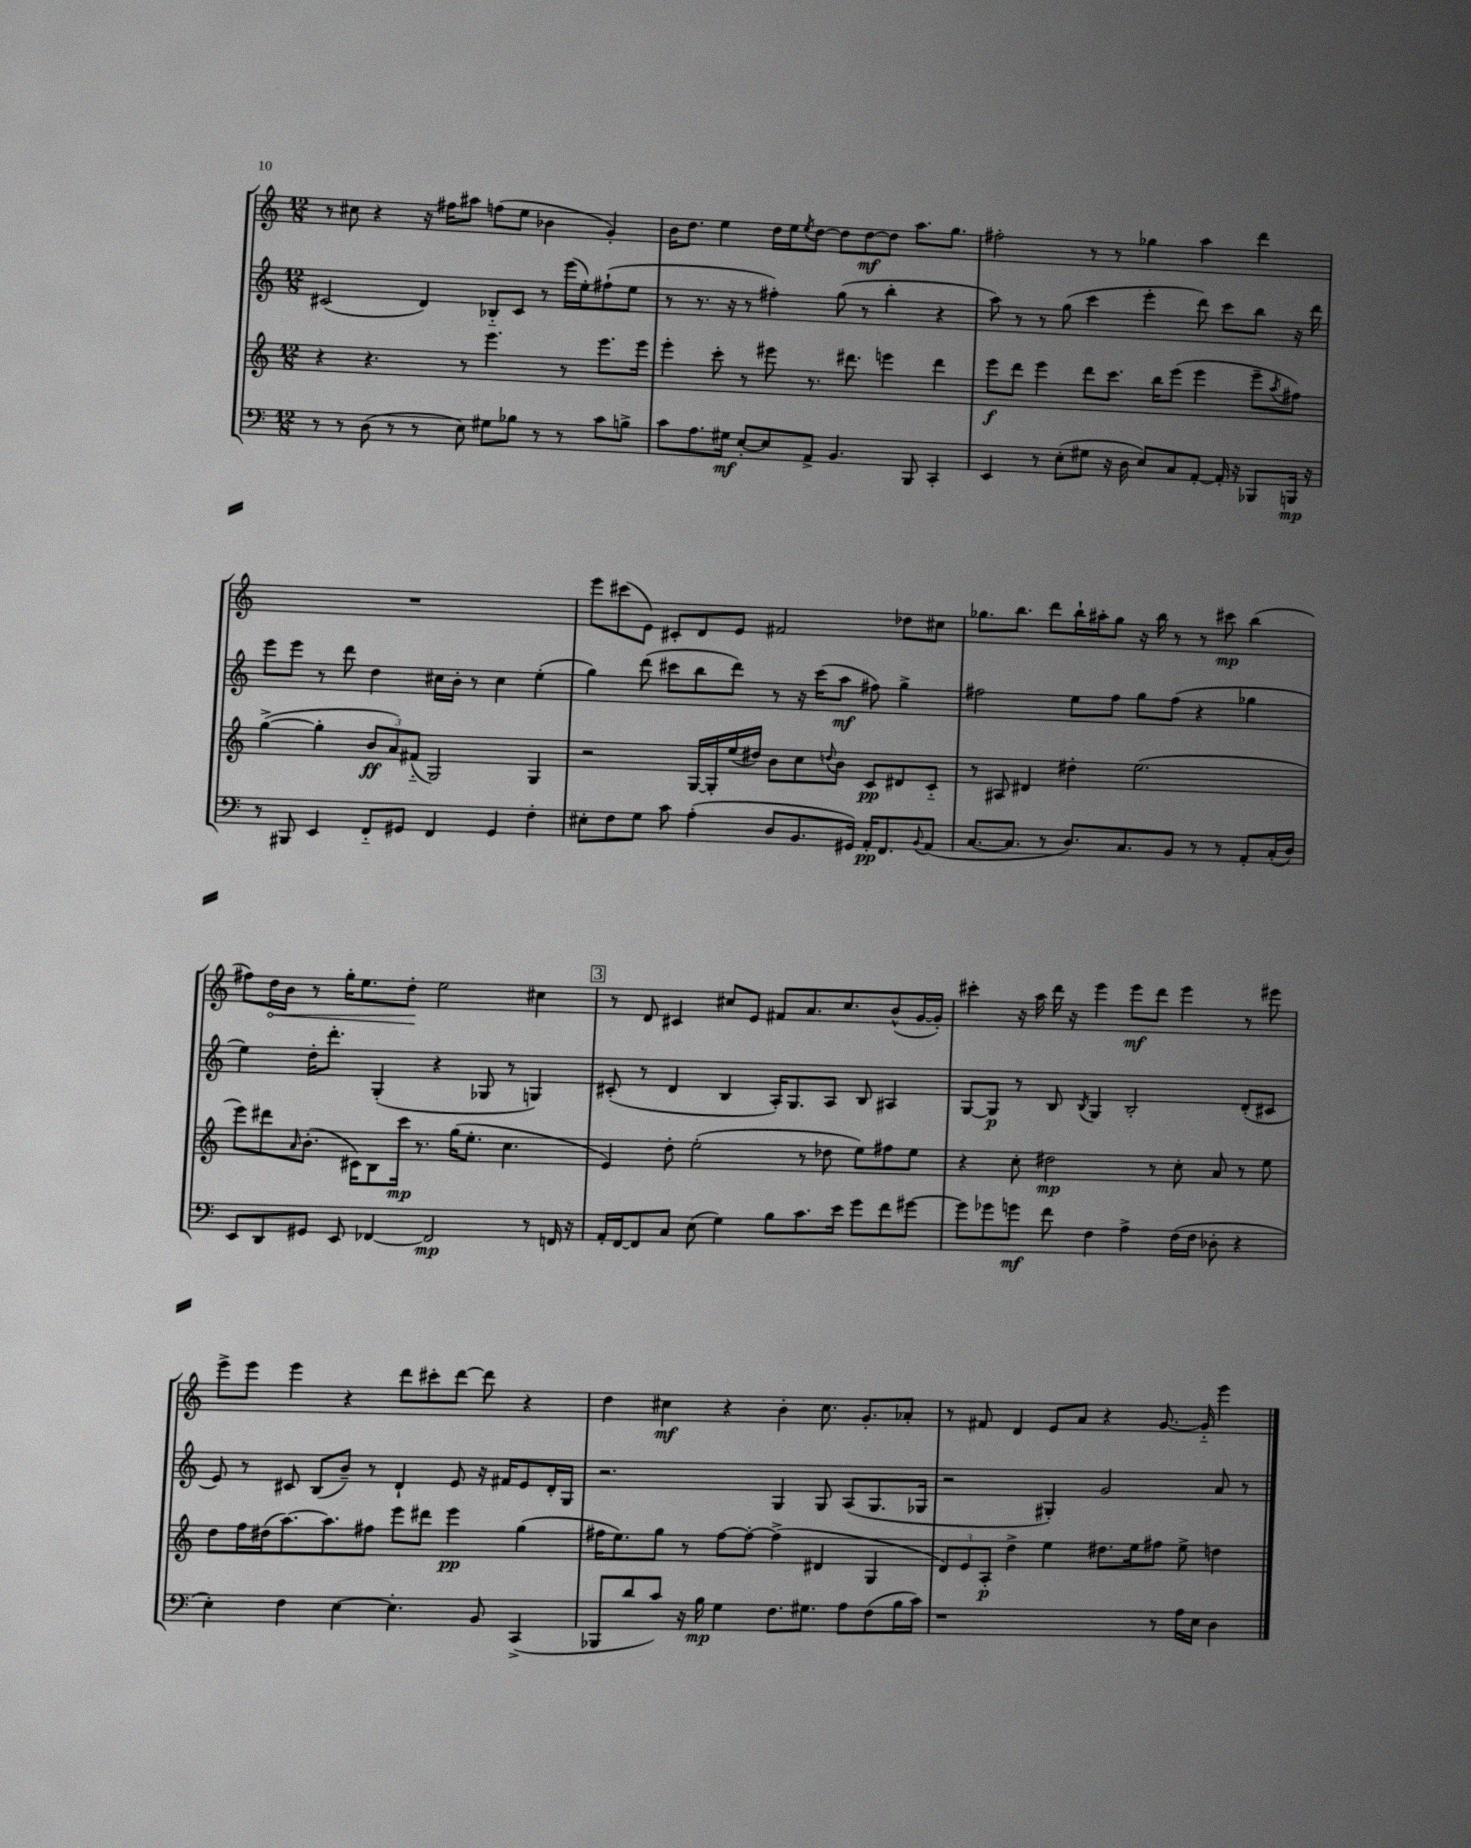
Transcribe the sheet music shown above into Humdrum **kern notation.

**kern	**kern	**kern	**kern
*staff4	*staff3	*staff2	*staff1
*clefF4	*clefG2	*clefG2	*clefG2
*k[]	*k[]	*k[]	*k[]
*M12/8	*M12/8	*M12/8	*M12/8
8r	4r	(2c#/	8r
8r	.	.	8cc#\
(8D\	4.r	.	4r
8r	.	.	.
8r	.	4d/)	16r
.	.	.	16ff#\LK
8E\)	8r	.	8aa#\J
8G#\L	4.eee\	8B-'~/L	(8ff\L
8B-\J	.	8c#/J	8ee\J
8r	.	8r	4b-\
8r	8r	(16eee\LL	.
.	.	16ee'\J)	.
8c\L	8.eee\L	(8ff#`\	4g'/)
8B^\J	.	8ee\J	.
.	16eee\Jk	.	.
=	=	=	=
8c\L	4eee'\	8r	16b\LK
.	.	.	8.dd\J
8.A\	.	8.r	.
.	8ccc'\	.	4ee\
16G#\Jk	.	16r	.
[8E'/L	8r	8r	.
8E/]	8eee#\	4ff#'\)	16dd\LL
.	.	.	16ee\J
.	.	.	8qee/
8AA^/J	8.r	.	[8dd\J
4.BB/	.	(8gg\	8dd\]L
.	8.ddd#\	.	.
.	.	8r	[8dd\
.	4eee\	4bb'\	8dd\]J
8BBB/	.	.	8.aa\L
4CC'/	4ddd#\	4r	.
.	.	.	8.gg\J
=	=	=	=
4EE/	8eee\L	8aa\)	2ff#'\
.	8ddd\J	8r	.
8r	4eee\	8r	.
(8E'\L	.	(8gg\	.
8G#\J	8ddd\L	4ccc\	8r
16r	8.ccc\J	.	8r
16D\	.	.	.
8E/L)	.	4eee'\	4gg-\
.	16bb\LK	.	.
8C/	(8eee\J	.	.
[8AA'/J	4eee\	8ddd\)	4aa\
16AA'/]	.	8ccc\L	.
16r	.	.	.
8BBB-/L	8eee~\L	8bb\J	4ddd\
.	8qaa/	.	.
16BBB/Jk	8ff#\J)	16r	.
16r	.	16ddd\	.
=	=	=	=
8r	([4gg^\	8eee\L	1.r
8BBB#/	.	8eee\J	.
4EE/	4gg'\]	8r	.
.	.	8ddd\	.
8FF'~/L	12b/L	4dd\	.
.	12a/)	.	.
8GG#/J	.	.	.
.	(12f#'~/J	.	.
4FF/	2G/)	16cc#\LL	.
.	.	16b'\JJ	.
.	.	8r	.
4GG#/	.	4cc#\	.
4F'\	4G/	(4ee'\	.
=	=	=	=
8E#'\L	2r	4gg\)	8eee\L
8F\	.	.	(8ccc#\
8G\J	.	(8ddd\	8e\J)
8c\	.	8ccc#\L	8c#'/L
(4A'\	[16G/LL	8bb\	8d/
.	16G'/]	.	.
.	(16ee/	8ddd\J)	8e/J
.	16dd#/JJ)	.	.
8D/L	8b\L	8r	2f#/
8.BB/	8cc\	16r	.
.	.	(16ccc#\LK	.
.	8qqdd/	.	.
.	8b\J	8aa\J	.
16GG#/Jk)	.	.	.
16AA'/LK	8c/L	8ff#\)	.
8.FF/	.	.	.
.	8d#/	4gg^\	8dd-\L
8qqBB/	.	.	.
(8AA/J	8c'~/J	.	8cc#\J
=	=	=	=
[8.C/L	8r	2ff#\	8.gg-\L
.	8A#/	.	.
8.C/]J	.	.	8.bb\J
.	4d#/	.	.
8r	.	.	8ddd\L
8.D/L)	4dd#'\	8ee\L	16bb`\L
.	.	.	16aa#'\J
.	.	8ff#\J	8gg-\J
8.C/	.	.	.
.	(2.ee\	8gg\L	16r
.	.	.	16bb\
8BB/J	.	(8ff#\J	8r
8r	.	4r	8r
8r	.	.	8ccc#\
8AA'/L	.	4gg-\	(4bb\
(16C'/L	.	.	.
16D/JJ)	.	.	.
=	=	=	=
8EE/L	8eee\L)	4ee\)	8ff#\L)
8DD/	8ddd#\	.	16dd\L
.	.	.	16b\JJ
.	16qqa/	.	.
8GG#/J	(8.b'\J	16dd'\LK	8r
.	.	8.ddd'\J	.
8EE/	.	.	16gg'\LK
.	16c#\LK)	.	8.ee\
[4FF-/	8B\	(4G'/	.
.	16ccc\Jk	.	8dd'\J
.	8.r	.	.
2FF-/]	.	4r	2ee\
.	(16gg\LK	.	.
.	8.ee'\J	.	.
.	.	8G-/	.
.	4.cc\	8r	.
8r	.	4G/)	4cc#\
16FF/	.	.	.
16r	.	.	.
=	=	=	=
16AA'/LL	4e/)	(8c#'/	8r
[16FF/J	.	.	.
8FF/]	.	8r	8d/
8C/J	8dd'\	4d/	4c#/
(8E\	(2ee'\	.	.
4G\)	.	4B/	8cc#/L
.	.	.	8e/J
8B\L	.	16A'/LK)	8f#/L
.	.	8.G/	.
8.c\	8r	.	8.a/
.	8dd-\	8A/J	.
16e\Jk	.	.	8.cc#/
8g\L	8ee\L)	8B/	.
8f\	8ff#\	4A#/	(8b^^/
[8g#\J	8ee\J	.	[16g/L
.	.	.	16g'/]JJ)
=	=	=	=
8g#\]L	4r	[8G/L	4ccc#'\
8g-\	.	8G/]J	.
8g\J	8cc'\	8r	16r
.	.	.	16aa\
8f\	2dd#\	8B/	16ddd\
.	.	.	16r
.	.	8qB/	.
4F\	.	4G/	4eee\
4A^\	.	2B'/	8eee\L
.	8r	.	8ddd\J
(16F\LL	8cc'\	.	4eee\
16F\JJ	.	.	.
8D-'\	8a/	.	.
4r	8r	(8d'/L	8r
.	8ee\	8c#/J	8eee#\
=	=	=	=
4E'\)	8dd\L	8e/)	8eee^\L
.	16ff\L	8r	8eee\J
.	(16dd#\J	.	.
4F\	[8.aa\)	8c#/	4eee\
.	.	(8B/L	.
.	8.aa\]	.	.
[4E\	.	8b~/J)	4r
.	8ff#\J	8r	.
4.E'\]	8eee\L	4d`/	8ddd\L
.	8ddd#\J	.	8ccc#'\
.	4eee\	8e/	[8ddd\J
8BB/	.	16r	8ddd\]
.	.	16f#/LK	.
(4CC^/	(4gg\	8e/	4r
.	.	16d'/L	.
.	.	16G/JJ	.
=	=	=	=
8BBB-/L	16ff#\LK	2.r	4dd\
.	8.ee\)	.	.
8d/	.	.	.
8c/J)	8gg\J	.	4cc#\
16r	8r	.	.
16B\	.	.	.
4G\	[8ff#\L	.	4r
.	8ff#'\_J	.	.
8.F\L	(4ff#^\]	4G/	4b'\
8.G#\J	.	.	.
.	4d#/	8G/	8.cc#\
8A\L	.	(8A/L	.
.	.	.	8.g'/L
(8F\	4G/	8.G/	.
16B\L	.	.	8a-'/J
16c\JJ)	.	16G-/Jk	.
=	=	=	=
1r	12d/L)	2r	8r
.	12e/	.	.
.	.	.	8f#/
.	12A'/J	.	.
.	4dd^\	.	4d/
.	4ee\	4G#'/)	8e/L
.	.	.	8a/J
.	8.dd#\L	2g/	4r
.	16ee\k	.	.
8r	8ff#\J	.	[8.g/
16A\LL	8ee^\	.	.
16E\JJ	.	.	16g'~/]
4D\	4dd\	8a/	4eee\
.	.	8r	.
==	==	==	==
*-	*-	*-	*-
